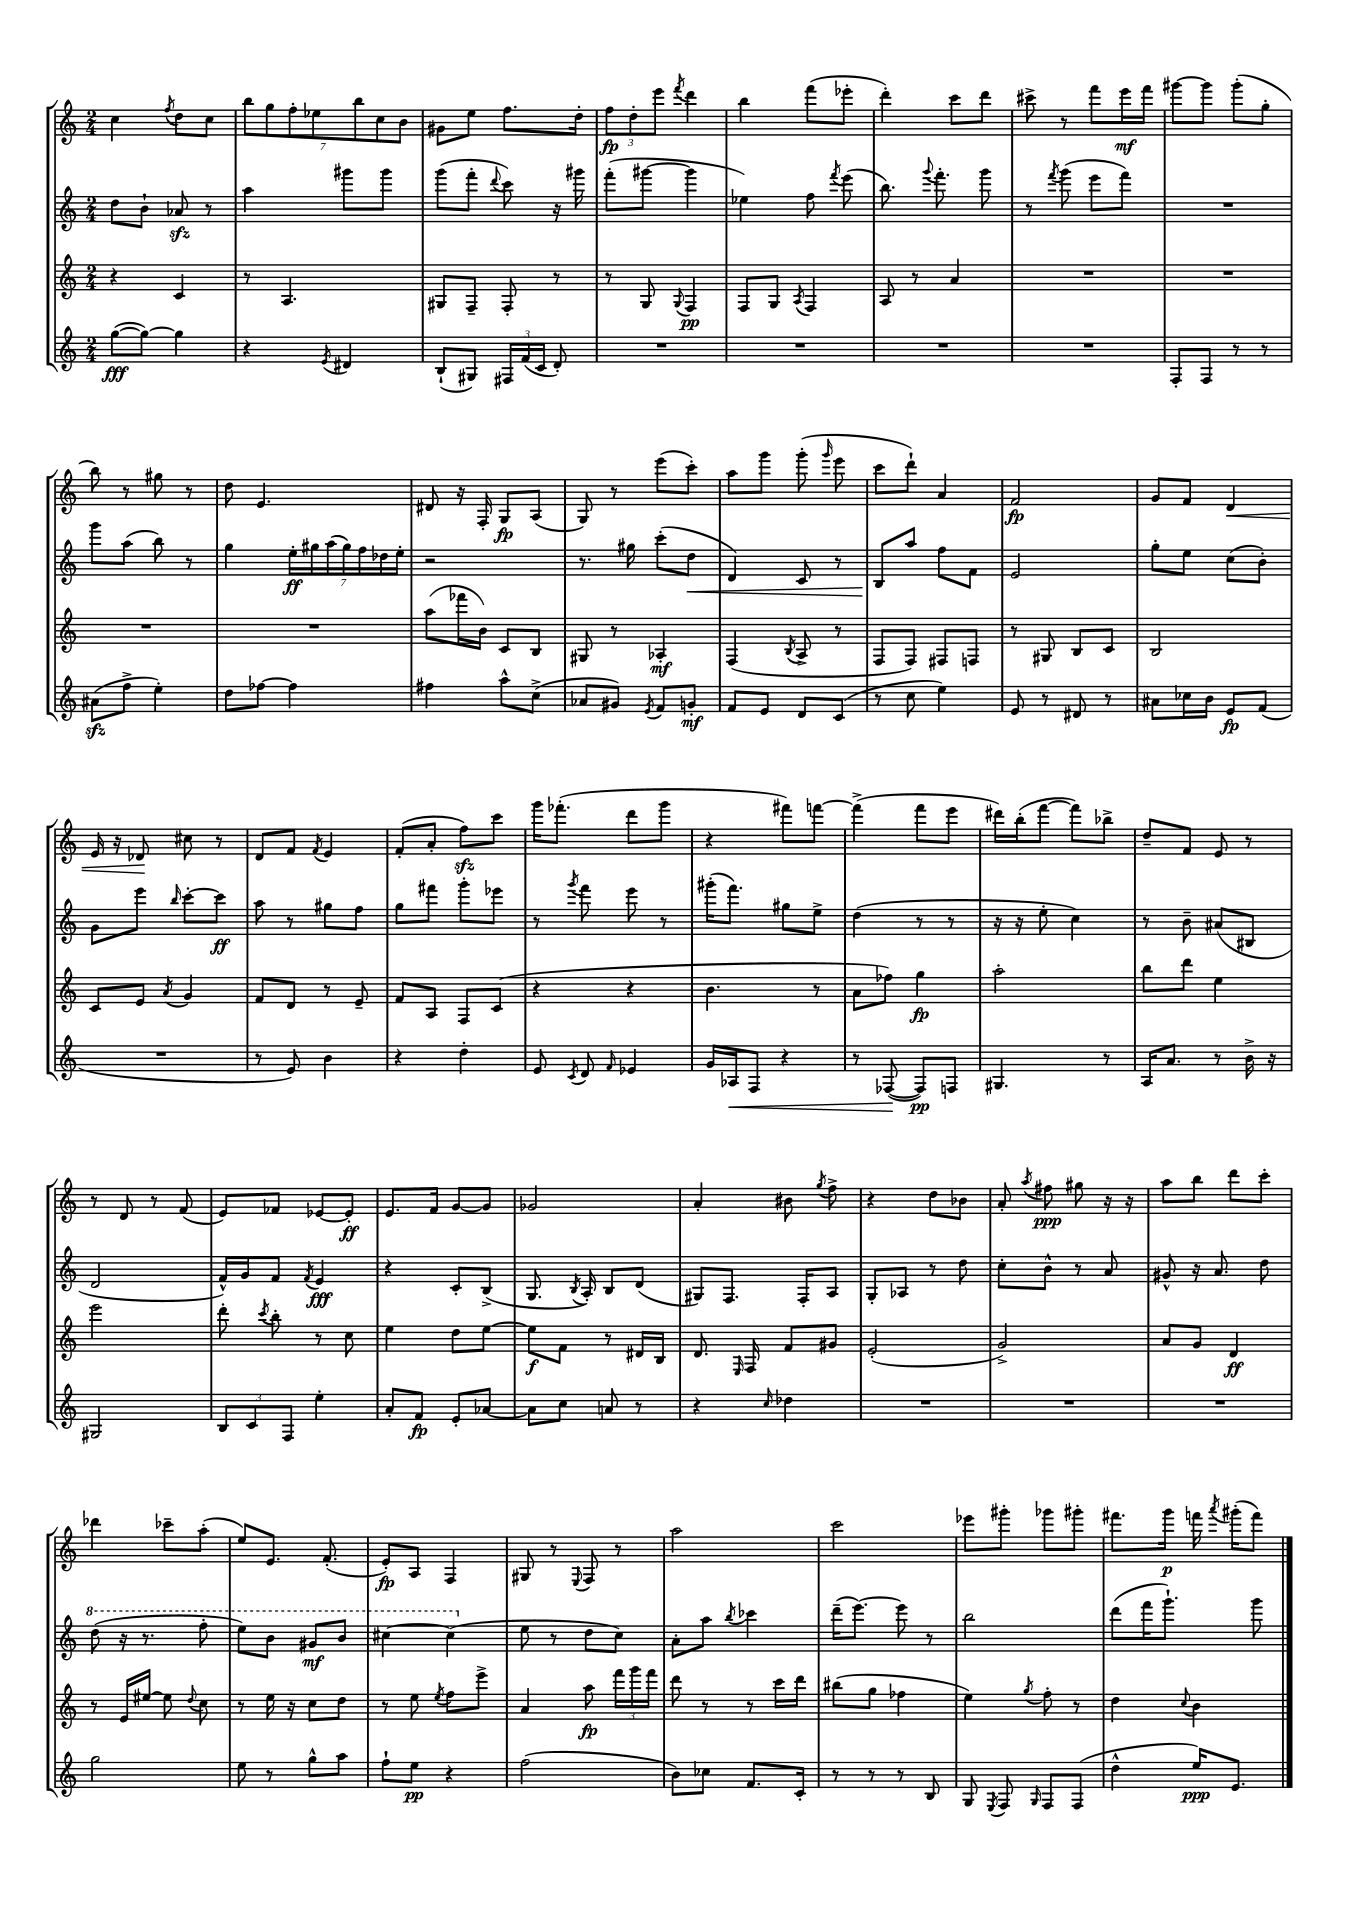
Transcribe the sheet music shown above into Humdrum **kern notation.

**kern	**dynam	**kern	**dynam	**kern	**dynam	**kern	**dynam
*part4	*part4	*part3	*part3	*part2	*part2	*part1	*part1
*staff4	*staff4	*staff3	*staff3	*staff2	*staff2	*staff1	*staff1
*clefG2	*	*clefG2	*	*clefG2	*	*clefG2	*
*k[]	*	*k[]	*	*k[]	*	*k[]	*
*M2/4	*	*M2/4	*	*M2/4	*	*M2/4	*
=71	=71	=71	=71	=71	=71	=71	=71
([8gg\L	fff	4r	.	8dd\L	.	4cc\	.
8gg\J_)	.	.	.	8b`\J	.	.	.
.	.	.	.	.	.	8qff/	.
4gg\]	.	4c/	.	8a-Xzz/	.	8dd\L	.
.	.	.	.	8r	.	8cc\J	.
=72	=72	=72	=72	=72	=72	=72	=72
4r	.	8r	.	4aa\	.	14bb\L	.
.	.	.	.	.	.	14gg\	.
.	.	4.A/	.	.	.	.	.
.	.	.	.	.	.	14ff'\	.
.	.	.	.	.	.	14ee-X\	.
8qe/	.	.	.	.	.	.	.
4d#X/	.	.	.	8ggg#X\L	.	.	.
.	.	.	.	.	.	14bb\	.
.	.	.	.	.	.	14cc\	.
.	.	.	.	8ggg#\J	.	.	.
.	.	.	.	.	.	14b\J	.
=73	=73	=73	=73	=73	=73	=73	=73
(8B`/L	.	8G#X/L	.	(8ggg\L	.	8g#X\L	.
8G#X/J)	.	8F~/J	.	8fff'\J	.	8ee\J	.
.	.	.	.	8qqddd/	.	.	.
24F#X/LL	.	8F'/	.	8ccc\)	.	8.ff\L	.
(24f/	.	.	.	.	.	.	.
24c/JJ	.	.	.	.	.	.	.
8d'/)	.	8r	.	16r	.	.	.
.	.	.	.	16ggg#X\	.	16dd'\Jk	.
=74	=74	=74	=74	=74	=74	=74	=74
2r	.	8r	.	(8fff'\L	.	12ff\L	fp
.	.	.	.	.	.	12dd'\	.
.	.	8G/	.	[8ggg#X\J	.	.	.
.	.	.	.	.	.	12eee\J	.
.	.	8qqG/	.	.	.	8qfff/	.
.	.	4F/	pp	4ggg#\]	.	4ddd\	.
=75	=75	=75	=75	=75	=75	=75	=75
2r	.	8F/L	.	4ee-X\)	.	4bb\	.
.	.	8G/J	.	.	.	.	.
.	.	8qA/	.	.	.	.	.
.	.	4F/	.	8ff\	.	(8fff\L	.
.	.	.	.	8qfff/	.	.	.
.	.	.	.	(8eee\	.	8eee-X'\J	.
=76	=76	=76	=76	=76	=76	=76	=76
2r	.	8A/	.	8.bb\)	.	4ddd'\)	.
.	.	8r	.	.	.	.	.
.	.	.	.	8qqggg/	.	.	.
.	.	.	.	8.fff'\	.	.	.
.	.	4a/	.	.	.	8ccc\L	.
.	.	.	.	8ggg\	.	8ddd\J	.
=77	=77	=77	=77	=77	=77	=77	=77
2r	.	2r	.	8r	.	8ccc#X^\	.
.	.	.	.	8qfff/	.	.	.
.	.	.	.	(8ggg\	.	8r	.
.	.	.	.	8eee\L	.	8fff\L	.
.	.	.	.	8fff\J)	.	16eee\L	mf
.	.	.	.	.	.	16fff\JJ	.
=78	=78	=78	=78	=78	=78	=78	=78
8F'/L	.	2r	.	2r	.	[8ggg#X\L	.
8F/J	.	.	.	.	.	8ggg#\J]	.
8r	.	.	.	.	.	(8ggg#'\L	.
8r	.	.	.	.	.	8gg'\J	.
!!LO:LB:g=z
=79	=79	=79	=79	=79	=79	=79	=79
(8a#Xzz\L	.	2r	.	8ggg\L	.	8bb\)	.
8ff^\J	.	.	.	(8aa\J	.	8r	.
4ee'\)	.	.	.	8bb\)	.	8gg#X\	.
.	.	.	.	8r	.	8r	.
=80	=80	=80	=80	=80	=80	=80	=80
8dd\L	.	2r	.	4gg\	.	8dd\	.
[8ff-X\J	.	.	.	.	.	4.e/	.
4ff-\]	.	.	.	28ee'\LL	ff	.	.
.	.	.	.	28gg#X\	.	.	.
.	.	.	.	(28aa\	.	.	.
.	.	.	.	28gg#\)	.	.	.
.	.	.	.	28ff\	.	.	.
.	.	.	.	28dd-X\	.	.	.
.	.	.	.	28ee'\JJ	.	.	.
=81	=81	=81	=81	=81	=81	=81	=81
4ff#X\	.	(8aa\L	.	2r	.	8d#X/	.
.	.	16fff-X\L	.	.	.	16r	.
.	.	16b\JJ)	.	.	.	16F'/	.
8aa^^\L	.	8c/L	.	.	.	8G/L	fp
(8cc^\J	.	8B/J	.	.	.	(8A/J	.
=82	=82	=82	=82	=82	=82	=82	=82
8a-X/L	.	8G#X/	.	8.r	.	8G/)	.
8g#X/J)	.	8r	.	.	.	8r	.
.	.	.	.	16gg#X\	.	.	.
8qe/	.	.	.	.	.	.	.
8f/L	.	4A-X'/	mf	(8ccc'\L	.	(8eee\L	.
!	!	!	!	!	!LO:HP:b	!	!
8gn'/J	mf	.	.	8dd\J	<	8ccc'\J)	.
=83	=83	=83	=83	=83	=83	=83	=83
8f/L	.	(4F/	.	4d/)	.	8aa\L	.
8e/J	.	.	.	.	.	8ggg\J	.
.	.	8qB/	.	.	.	.	.
8d/L	.	8A^/	.	8c/	.	(8ggg'\	.
.	.	.	.	.	.	16qqggg/	.
(8c/J	.	8r	.	8r	.	8eee\	.
=84	=84	=84	=84	=84	=84	=84	=84
8r	.	8F/L	.	8B/L	.	8ccc\L	.
8cc\	.	8F/J)	.	8aa/J	[	8ddd`\J)	.
4ee\)	.	8F#X/L	.	8ff\L	.	4a/	.
.	.	8Fn/J	.	8f\J	.	.	.
=85	=85	=85	=85	=85	=85	=85	=85
8e/	.	8r	.	2e/	.	2f/	fp
8r	.	8G#X/	.	.	.	.	.
8d#X/	.	8B/L	.	.	.	.	.
8r	.	8c/J	.	.	.	.	.
=86	=86	=86	=86	=86	=86	=86	=86
8a#X\L	.	2B/	.	8gg'\L	.	8g/L	.
16cc-X\L	.	.	.	8ee\J	.	8f/J	.
16b\JJ	.	.	.	.	.	.	.
!	!	!	!	!	!	!	!LO:HP:b
8e/L	fp	.	.	(8cc\L	.	4d/	<
(8f/J	.	.	.	8b'\J)	.	.	.
!!LO:LB:g=z
=87	=87	=87	=87	=87	=87	=87	=87
2r	.	8c/L	.	8g\L	.	16e/	.
.	.	.	.	.	.	16r	.
.	.	8e/J	.	8eee\J	.	8d-X/	.
.	.	8qa/	.	16qqbb/	.	.	.
.	.	4g/	.	[8ccc'\L	.	8cc#X\	[
.	.	.	.	8ccc\J]	ff	8r	.
=88	=88	=88	=88	=88	=88	=88	=88
8r	.	8f/L	.	8aa\	.	8d/L	.
8e/)	.	8d/J	.	8r	.	8f/J	.
.	.	.	.	.	.	8qf/	.
4b\	.	8r	.	8gg#X\L	.	4e/	.
.	.	8e~/	.	8ff\J	.	.	.
=89	=89	=89	=89	=89	=89	=89	=89
4r	.	8f/L	.	8gg\L	.	(8f'/L	.
.	.	8A/J	.	8fff#X\J	.	8a'/J	.
4dd'\	.	8F/L	.	8ggg'\L	.	8ffzz\L)	.
.	.	(8c/J	.	8eee-X\J	.	8ccc\J	.
=90	=90	=90	=90	=90	=90	=90	=90
8e/	.	4r	.	8r	.	16ggg\KL	.
.	.	.	.	.	.	(8.fff-X'\J	.
8qc/	.	.	.	8qggg/	.	.	.
8d/	.	.	.	8fff\	.	.	.
16qqf/	.	.	.	.	.	.	.
4e-X/	.	4r	.	8eee\	.	8ddd\L	.
.	.	.	.	8r	.	8ggg\J	.
=91	=91	=91	=91	=91	=91	=91	=91
16g/LL	.	4.b\	.	(16ggg#X'\KL	.	4r	.
!	!LO:HP:b	!	!	!	!	!	!
16A-X/J	<	.	.	8.fff\J)	.	.	.
8F/J	.	.	.	.	.	.	.
4r	.	.	.	8gg#X\L	.	8fff#X\L)	.
.	.	8r	.	8ee^\J	.	[8fffn\J	.
=92	=92	=92	=92	=92	=92	=92	=92
8r	.	8a\L	.	(4dd\	.	(4fff^\]	.
([8F-X/	.	8ff-X\J)	.	.	.	.	.
8F-/L])	[ pp	4gg\	fp	8r	.	8fff\L	.
8Fn/J	.	.	.	8r	.	8eee\J	.
=93	=93	=93	=93	=93	=93	=93	=93
4.G#X/	.	2aa'\	.	16r	.	16ddd#X\LL)	.
.	.	.	.	16r	.	(16bb'\J	.
.	.	.	.	8ee'\	.	[8fff\J	.
.	.	.	.	4cc\)	.	8fff\L])	.
8r	.	.	.	.	.	8bb-X^\J	.
=94	=94	=94	=94	=94	=94	=94	=94
16A/KL	.	8bb\L	.	8r	.	8dd~/L	.
8.a/J	.	.	.	.	.	.	.
.	.	8ddd\J	.	8b~\	.	8f/J	.
8r	.	4ee\	.	(8a#X/L	.	8e/	.
16b^\	.	.	.	8B#X/J	.	8r	.
16r	.	.	.	.	.	.	.
!!LO:LB:g=z
=95	=95	=95	=95	=95	=95	=95	=95
2G#X/	.	2eee\	.	2d/	.	8r	.
.	.	.	.	.	.	8d/	.
.	.	.	.	.	.	8r	.
.	.	.	.	.	.	(8f/	.
=96	=96	=96	=96	=96	=96	=96	=96
12B/L	.	8ddd'\	.	16f^^/LL)	.	8e/L)	.
.	.	.	.	16g/J	.	.	.
12c/	.	.	.	.	.	.	.
.	.	8qccc/	.	.	.	.	.
.	.	8bb'\	.	8f/J	.	8f-X/J	.
12F/J	.	.	.	.	.	.	.
.	.	.	.	8qf/	.	.	.
4ee'\	.	8r	.	4e/	fff	[8e-X/L	.
.	.	8cc\	.	.	.	8e-'/J]	ff
=97	=97	=97	=97	=97	=97	=97	=97
8a'/L	.	4ee\	.	4r	.	8.e/L	.
8f/J	fp	.	.	.	.	.	.
.	.	.	.	.	.	16f/Jk	.
8e'/L	.	8dd\L	.	8c'/L	.	[8g/L	.
[8a-X/J	.	[8ee\J	.	(8B^/J	.	8g/J]	.
=98	=98	=98	=98	=98	=98	=98	=98
8a-\L]	.	8ee\L]	f	8.G/	.	2g-X/	.
8cc\J	.	8f\J	.	.	.	.	.
.	.	.	.	8qB/	.	.	.
.	.	.	.	16A'/)	.	.	.
8an/	.	8r	.	8B/L	.	.	.
8r	.	16d#X/LL	.	(8d/J	.	.	.
.	.	16B/JJ	.	.	.	.	.
=99	=99	=99	=99	=99	=99	=99	=99
4r	.	8.d/	.	8G#X/L)	.	4a'/	.
.	.	.	.	8.F/J	.	.	.
.	.	16qqE/	.	.	.	.	.
.	.	16F/	.	.	.	.	.
16qqcc/	.	.	.	.	.	.	.
4dd-X\	.	8f/L	.	.	.	8b#X\	.
.	.	.	.	16F'/KL	.	.	.
.	.	.	.	.	.	8qgg/	.
.	.	8g#X/J	.	8A/J	.	8ff^\	.
=100	=100	=100	=100	=100	=100	=100	=100
2r	.	(2e'/	.	8G'/L	.	4r	.
.	.	.	.	8A-X/J	.	.	.
.	.	.	.	8r	.	8dd\L	.
.	.	.	.	8dd\	.	8b-X\J	.
=101	=101	=101	=101	=101	=101	=101	=101
2r	.	2g^/)	.	8cc'\L	.	8a'/	.
.	.	.	.	.	.	8qaa/	.
.	.	.	.	8b^^\J	.	8ff#X\	ppp
.	.	.	.	8r	.	8gg#X\	.
.	.	.	.	8a/	.	16r	.
.	.	.	.	.	.	16r	.
=102	=102	=102	=102	=102	=102	=102	=102
2r	.	8a/L	.	8g#X^^/	.	8aa\L	.
.	.	8g/J	.	16r	.	8bb\J	.
.	.	.	.	8.a/	.	.	.
.	.	4d/	ff	.	.	8ddd\L	.
.	.	.	.	8dd\	.	8ccc'\J	.
!!LO:LB:g=z
=103	=103	=103	=103	=103	=103	=103	=103
*	*	*	*	*8va	*	*	*
2gg\	.	8r	.	(8ddd\	.	4ddd-X\	.
.	.	16e/LL	.	16r	.	.	.
.	.	[16ee#X/JJ	.	8.r	.	.	.
.	.	8ee#\]	.	.	.	8ccc-X~\L	.
.	.	8qqdd/	.	.	.	.	.
.	.	8cc\	.	8fff'\	.	(8aa'\J	.
=104	=104	=104	=104	=104	=104	=104	=104
8ee\	.	8r	.	8eee\L)	.	8ee/L)	.
8r	.	16ee\	.	8bb\J	.	8.e/J	.
.	.	16r	.	.	.	.	.
8gg^^\L	.	8cc\L	.	8gg#X/L	mf	.	.
.	.	.	.	.	.	(8.f'/	.
8aa\J	.	8dd\J	.	8bb/J	.	.	.
=105	=105	=105	=105	=105	=105	=105	=105
8ff`\L	.	8r	.	[4ccc#X\	.	8e'/L)	fp
8ee\J	pp	8ee\	.	.	.	8A/J	.
.	.	8qee/	.	.	.	.	.
4r	.	8ff\L	.	(4ccc#\]	.	4F/	.
.	.	8eee^\J	.	.	.	.	.
=106	=106	=106	=106	=106	=106	=106	=106
*	*	*	*	*X8va	*	*	*
(2ff\	.	4a/	.	8ee\	.	8G#X/	.
.	.	.	.	8r	.	8r	.
.	.	.	.	.	.	8qqE/	.
.	.	8aa\	fp	8dd\L	.	8F/	.
.	.	24fff\LL	.	8cc\J)	.	8r	.
.	.	24ggg\	.	.	.	.	.
.	.	24fff\JJ	.	.	.	.	.
=107	=107	=107	=107	=107	=107	=107	=107
8b\L)	.	8ddd\	.	8a'\L	.	2aa\	.
8cc-X\J	.	8r	.	8aa\J	.	.	.
.	.	.	.	8qbb/	.	.	.
8.f/L	.	8r	.	4ccc-X\	.	.	.
.	.	16ccc\LL	.	.	.	.	.
16c'/Jk	.	16ddd\JJ	.	.	.	.	.
=108	=108	=108	=108	=108	=108	=108	=108
8r	.	(8bb#X\L	.	(16ddd~\KL	.	2ccc\	.
.	.	.	.	[8.eee\J)	.	.	.
8r	.	8gg\J	.	.	.	.	.
8r	.	4ff-X\	.	8eee\]	.	.	.
8B/	.	.	.	8r	.	.	.
=109	=109	=109	=109	=109	=109	=109	=109
8G/	.	4ee\)	.	2bb\	.	8eee-X\L	.
8qE/	.	.	.	.	.	.	.
8F/	.	.	.	.	.	8ggg#X'\J	.
16qqG/	.	8qgg/	.	.	.	.	.
8F/L	.	8ff'\	.	.	.	8ggg-X\L	.
(8F/J	.	8r	.	.	.	8ggg#X'\J	.
=110	=110	=110	=110	=110	=110	=110	=110
4dd^^\	.	4dd\	.	(8ddd\L	.	8.fff#X\L	.
.	.	.	.	16fff\K	.	.	.
.	.	.	.	8.ggg`\J)	.	16ggg\Jk	p
.	.	8qqcc/	.	.	.	.	.
16ee/KL)	ppp	4b\	.	.	.	16fffn\	.
.	.	.	.	.	.	8qaaa/	.
8.e/J	.	.	.	.	.	(16ggg#X'\KL	.
.	.	.	.	8ggg\	.	8fff\J)	.
==	==	==	==	==	==	==	==
*-	*-	*-	*-	*-	*-	*-	*-
